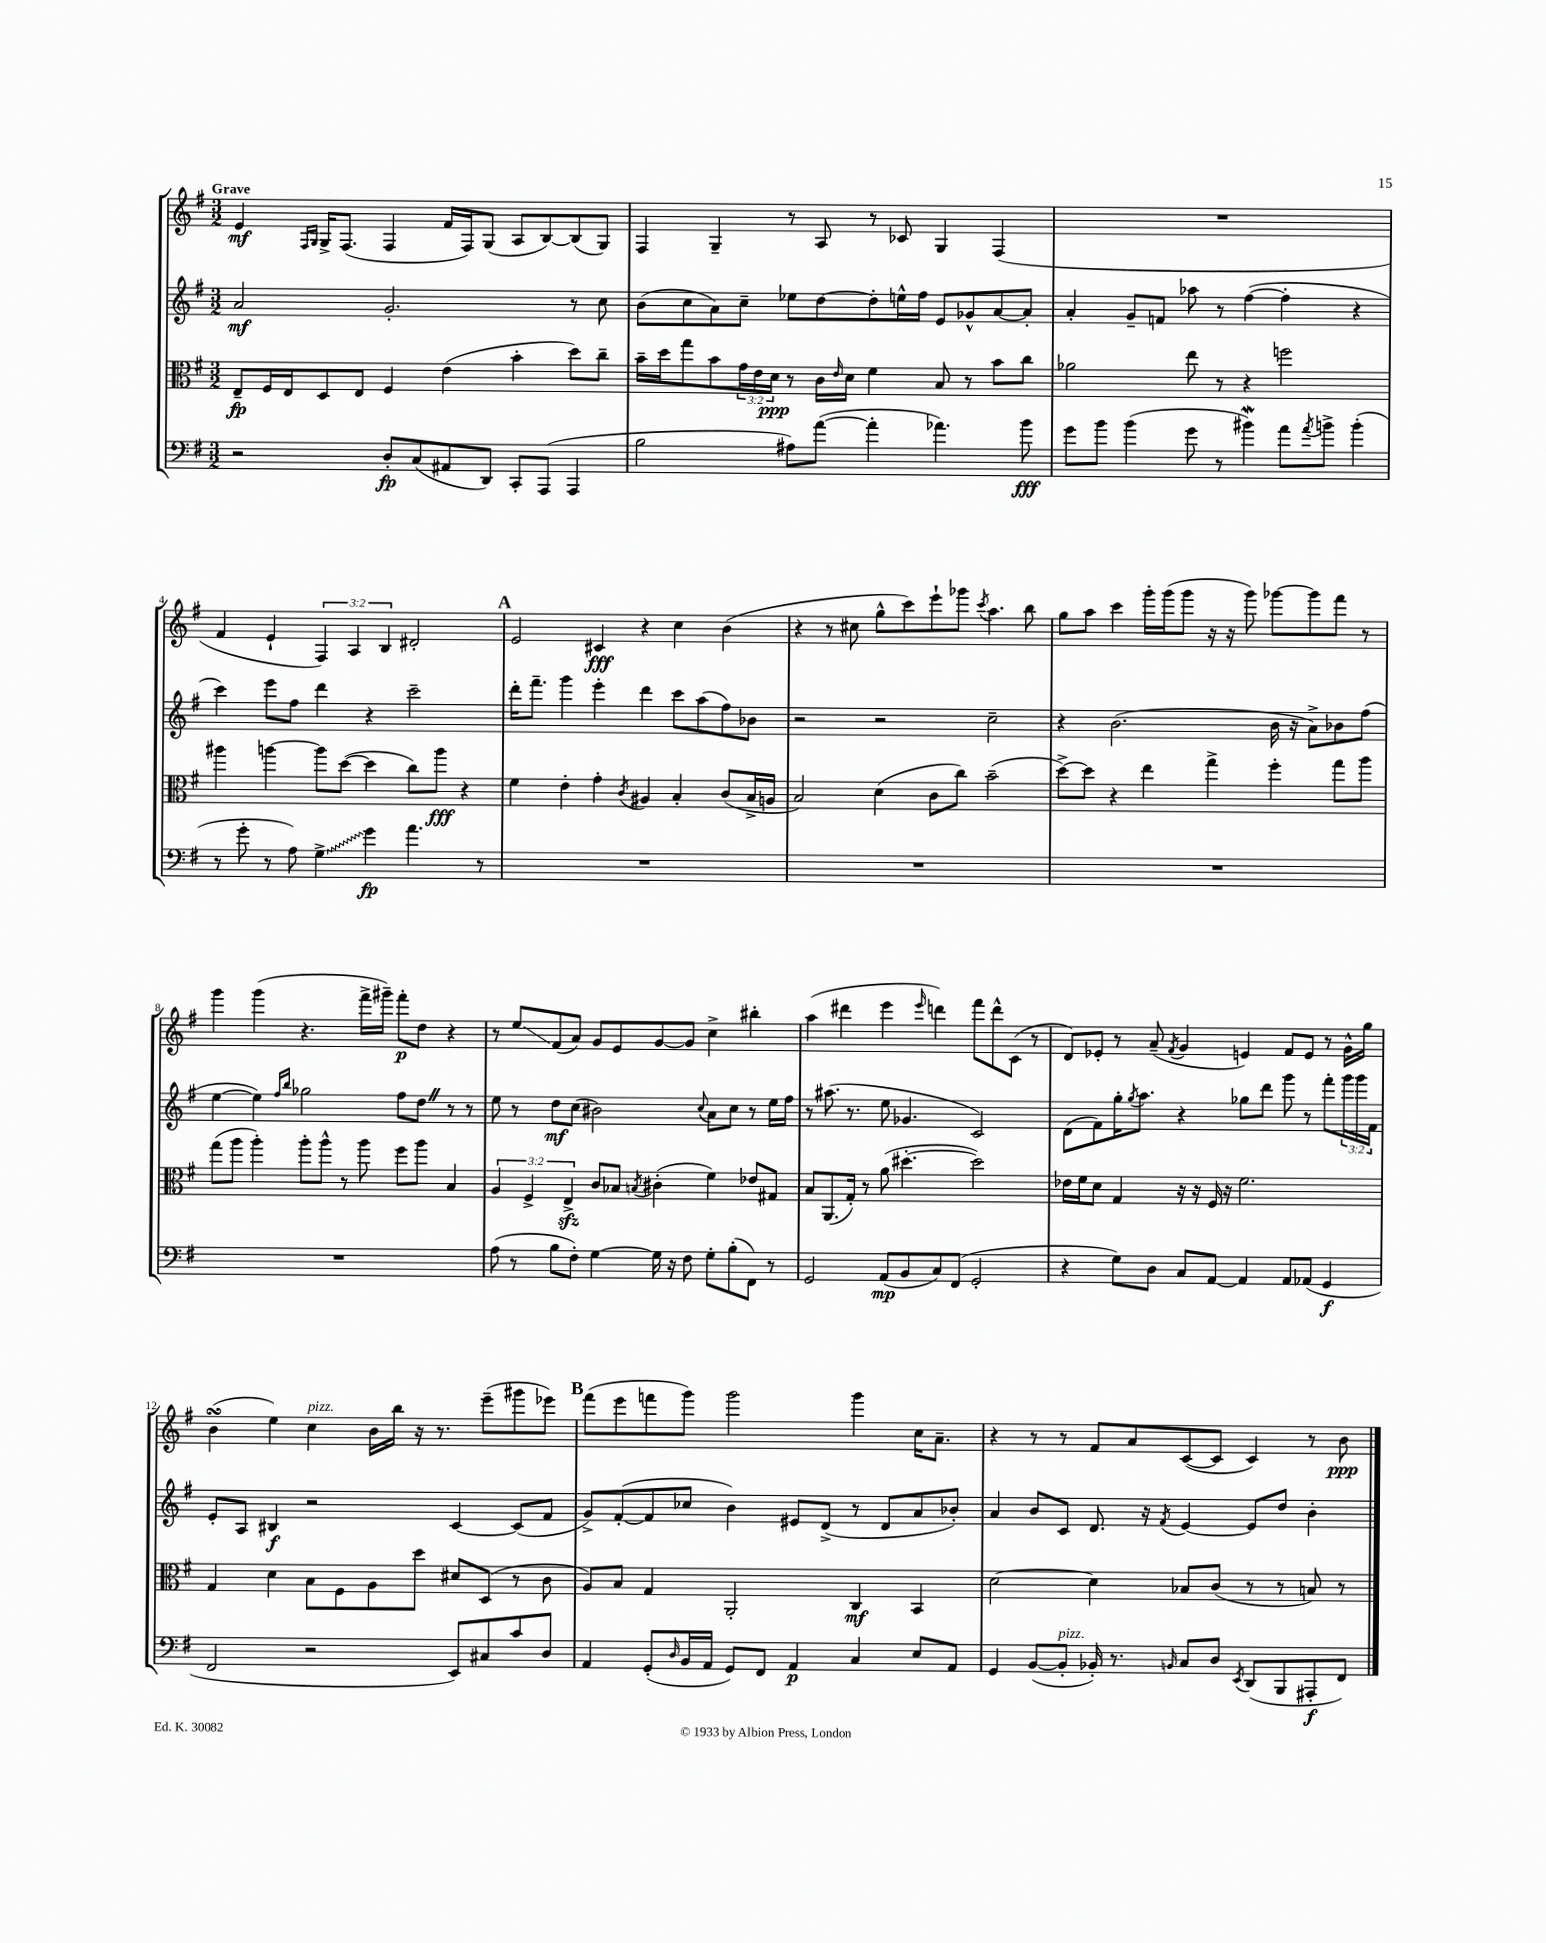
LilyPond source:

<<
\new StaffGroup <<
\new Staff = "s0" {
    \clef treble \key g \major \numericTimeSignature \time 3/2 \override Staff.TupletNumber.text = #tuplet-number::calc-fraction-text \tempo "Grave"
    e'4\mf \grace { fis16 g16 } g16-> fis8.( fis4 fis'16 fis16) g8( a8 b8~) b8( g8) |
    fis4 g4-- r8 a8 r8 ces'8 g4 fis4( |
    R1. |
    fis'4 e'4-! \tuplet 3/2 { fis4) a4 b4 } dis'2-. |
    \mark \markup { \bold "A" } e'2 cis'4\fff r4 c''4 b'4( |
    r4 r8 cis''8 g''8-^ c'''8) e'''8-! ges'''8 \acciaccatura { c'''8 } a''4. b''8 |
    g''8 a''8 c'''4 g'''16-. g'''16( g'''8 r16 r16 g'''8) ges'''8~ ges'''8 fis'''8 r8 |
    g'''4 g'''4( r4. fis'''16-> gis'''16--) fis'''8-.\p d''8 r4 |
    r8 e''8\glissando fis'8( a'8) g'8 e'8 g'8~ g'8 c''4-> bis''4-. |
    a''4( dis'''4 e'''4 \grace { e'''16 } d'''4) fis'''8 d'''8-^ c'8( r8 |
    d'8) ees'8-. r8 a'8--( \acciaccatura { fis'8 } g'4 e'4) fis'8 e'8 r8 g'16-^ g''16 |
    b'4\turn( e''4) c''4^\markup { \italic "pizz." } b'16 b''16 r16 r8. e'''8--( gis'''8 ees'''8) |
    \mark \markup { \bold "B" } fis'''8( e'''8 f'''8 g'''8) g'''2 g'''4 c''16 a'8.-- |
    r4 r8 r8 fis'8 a'8 c'8~( c'8 c'4) r8 b'8\ppp \bar "|." |
}
\new Staff = "s1" {
    \clef treble \key g \major \numericTimeSignature \time 3/2 \override Staff.TupletNumber.text = #tuplet-number::calc-fraction-text
    a'2\mf g'2.-. r8 c''8 |
    b'8( c''8 a'8) c''8-- ees''8 d''8~ d''8-. e''16-^ fis''16 e'8 ges'8-^ a'8~ a'8-. |
    a'4-. g'8-- f'8 aes''8 r8 fis''4~( fis''4-. r4 |
    c'''4) e'''8 fis''8 d'''4 r4 c'''2-- |
    \mark \markup { \bold "A" } d'''16-. fis'''8.-- g'''4 e'''4-. d'''4 c'''8 a''8( fis''8) bes'8 |
    r2 r2 c''2-- |
    r4 b'2.( b'16 r16 a'8->) bes'8 fis''8( |
    e''4~ e''4) \grace { fis''16 b''16 } ges''2 fis''8 d''8 \once \override BreathingSign.text = \markup { \musicglyph "scripts.caesura.straight" } \breathe r8 r8 |
    e''8 r8 d''8\mf c''8( bis'2) \appoggiatura { c''8 } a'8 c''8 r8 e''16 fis''16 |
    r8 ais''8.( r8. e''8 ges'4. c'2) |
    d'8( fis'8) g''16-. \acciaccatura { g''8 } a''8. r4 ges''8 d'''8 g'''8 r8 fis'''8-. \tuplet 3/2 { g'''16 g'''16 fis'16 } |
    e'8-. a8 bis4\f r2 c'4~ c'8( fis'8 |
    \mark \markup { \bold "B" } g'8->) fis'8~-.( fis'8 ces''8 b'4) eis'8 d'8->( r8 d'8 a'8 bes'8-.) |
    a'4 b'8 c'8 d'8. r16 \acciaccatura { fis'8 } e'4~ e'8 d''8 b'4-. \bar "|." |
}
\new Staff = "s2" {
    \clef alto \key g \major \numericTimeSignature \time 3/2 \override Staff.TupletNumber.text = #tuplet-number::calc-fraction-text
    e8--\fp fis16 e16 d8 e8 fis4 e'4( b'4-. d''8) c''8-- |
    b'16-- d''16 g''8 b'8 \tuplet 3/2 { g'16 e'16 d'16\ppp } r8 c'16 \grace { e'16 } d'16 fis'4 b8 r8 b'8 c''8 |
    aes'2 e''8 r8 r4 f''2 |
    ais''4 a''4~ a''8 d''8~( d''4 c''8) a''8\fff r4 |
    \mark \markup { \bold "A" } fis'4 e'4-. g'4-. \acciaccatura { c'8 } ais4 b4-. c'8( b16-> a16 |
    b2) d'4( c'8 c''8) b'2--( |
    d''8~->) d''8 r4 e''4 g''4-> fis''4-. g''8 a''8 |
    g''8( a''8 a''4-.) a''8-. a''8-^ r8 a''8 fis''8 a''8 b4 |
    \tuplet 3/2 { a4 fis4-> e4->\sfz } c'8 bes8 \acciaccatura { b8 } cis'4-.( fis'4) ees'8 gis8 |
    b8 a,8.( g16-.) r8 a'8( dis''4.~-. dis''2) |
    ees'16 fis'16 d'8 g4 r16 r16 fis16 r16 fis'2. |
    g4 d'4 b8 fis8 a8 d''8 dis'8 d8( r8 c'8 |
    \mark \markup { \bold "B" } a8) b8 g4 a,2-. c4\mf b,4 |
    d'2~ d'4 bes8 c'8( r8 r8 b8) r8 \bar "|." |
}
\new Staff = "s3" {
    \clef bass \key g \major \numericTimeSignature \time 3/2
    r2 d8-.\fp c8( ais,8 d,8) c,8-. a,,8( a,,4 |
    b2 ais8) a'8~( a'4-. aes'4.) b'8\fff |
    g'8 b'8 b'4( g'8 r8 bis'4\mordent) a'8 \acciaccatura { a'8 } b'8-> b'4-.( |
    r8 g'8-. r8 a8) \once \override Glissando.style = #'zigzag g4->\glissando g'4\fp a'4. r8 |
    \mark \markup { \bold "A" } R1. |
    R1. |
    R1. |
    R1. |
    a8( r8 b8 fis8-.) g4~ g16 r16 fis8 g8-. b8-.( fis,8) r8 |
    g,2 a,8\mp( b,8 c8) fis,8( g,2-. |
    r4 g8) d8 c8 a,8~ a,4 a,8 aes,8( g,4\f |
    fis,2 r2 e,8) cis8 c'8 d8 |
    \mark \markup { \bold "B" } a,4 g,8-.( \grace { d16 } b,16 a,16 g,8) fis,8 a,4\p c4 e8 a,8 |
    g,4 b,8~( b,8-.^\markup { \italic "pizz." } bes,16-.) r8. \grace { b,16 } c8 d8 \acciaccatura { e,8 } d,8( b,,8 ais,,8-.\f fis,8) \bar "|." |
}
>>
>>
